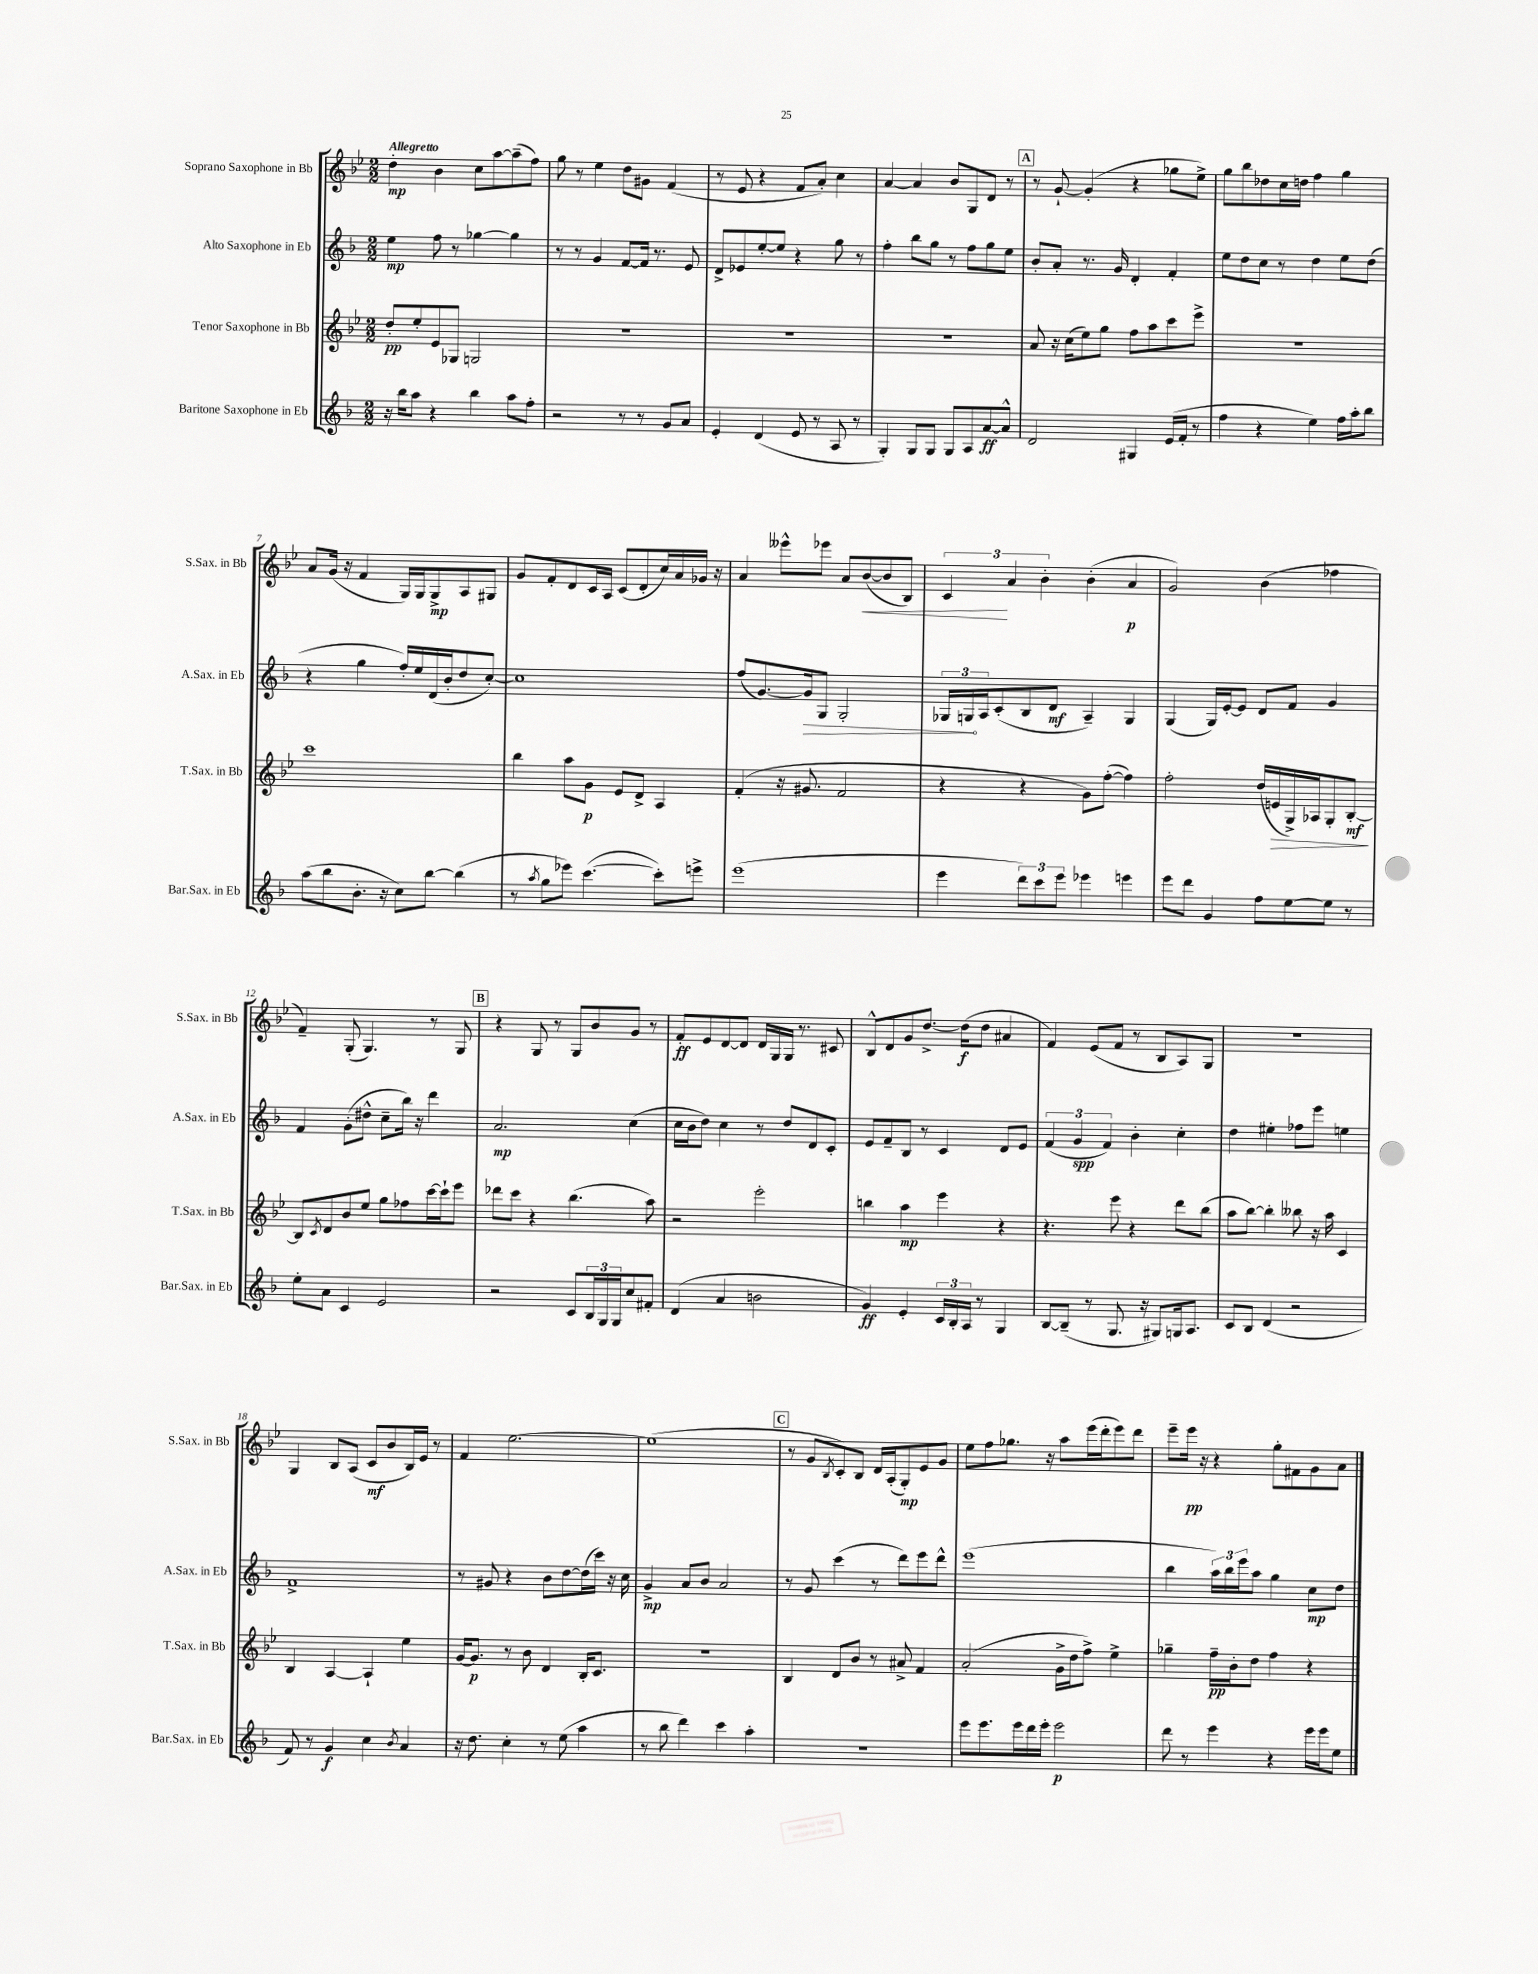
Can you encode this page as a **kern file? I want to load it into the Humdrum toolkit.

**kern	**kern	**kern	**kern
*staff4	*staff3	*staff2	*staff1
*clefG2	*clefG2	*clefG2	*clefG2
*k[b-]	*k[b-e-]	*k[b-]	*k[b-e-]
*M2/2	*M2/2	*M2/2	*M2/2
16r	8dd'	4ee	4dd'
16bb-	.	.	.
8aa	8ee-'	.	.
4r	8e-	8ff	4b-
.	8G-	8r	.
4bb-	2G	[4gg-	8cc
.	.	.	[8aa
8aa	.	4gg-]	(8aa~]
8ff'	.	.	8ff)
=	=	=	=
2r	1r	8r	8gg
.	.	8r	8r
.	.	4g	4ee-
8r	.	[8f	8dd
8r	.	16f]	8g#
.	.	8.r	.
8g	.	.	(4f
8a	.	8e	.
=	=	=	=
4e'	1r	8d^	8r
.	.	8e-	8e-
(4d	.	[8ee'	4r
.	.	8ee]	.
8e	.	4r	8f
8r	.	.	8a')
8A	.	8gg	4cc
8r	.	8r	.
=	=	=	=
4G')	1r	4ff'	[4a
8G	.	8bb-	4a]
8G	.	8gg	.
8G	.	8r	8b-
8A	.	8ff	8G
[8a	.	8gg	8d
8a^^]	.	8ee	8r
=	=	=	=
2d	8a	8b-'	8r
.	16r	8a'	[8g`
.	(16cc	.	.
.	8ee-)	8.r	(4g']
.	8gg	.	.
.	.	16g	.
4G#	8ff	4d'	4r
.	8aa	.	.
(16e	8ccc	4f'	8gg-
16f'	.	.	.
8r	8eee-^	.	8ee-^)
=	=	=	=
4ff	1r	8ee	8gg
.	.	8dd	8bb-
4r	.	8cc	8dd-
.	.	8r	16cc
.	.	.	16dd
4ee)	.	4dd	4ff
16ff	.	8ee	4gg
16aa'	.	.	.
8bb-	.	(8dd	.
=	=	=	=
(8aa	1ccc	4r	8a
8bb-	.	.	(16g
.	.	.	16r
8.b-'	.	4gg	4f
16r	.	.	.
8cc)	.	16ff')	16G)
.	.	16ee	16G
[8bb-	.	(16d	8G^
.	.	16b-'	.
(4bb-]	.	8dd	8A
.	.	[8cc')	8G#
=	=	=	=
8r	4bb-	1cc]	8g
8qaa	.	.	.
8gg	.	.	8f'
8eee-)	8aa	.	8d
([4.ccc	8g	.	16c
.	.	.	16A
.	8e-	.	(8c
.	8d^	.	8d'
8ccc'])	4A	.	16cc)
.	.	.	16a
8eee^	.	.	16g-
.	.	.	16r
=	=	=	=
(1eee	(4f'	(8ff	4a
.	.	[8.g)	.
.	16r	.	8eee--^^
.	8.g#	16g]	.
.	.	8G	8eee-
.	2f	2G'	8a
.	.	.	([8b-
.	.	.	8b-]
.	.	.	8B-)
=	=	=	=
4eee	4r	24G-	6c
.	.	24G	.
.	.	24A	.
.	.	(8c'	.
.	.	.	6a
12ddd)	4r	8B-	.
12ccc	.	.	6b-'
.	.	8d	.
12eee	.	.	.
4eee-	8g)	4A~)	(4b-'
.	([8ff'	.	.
4eee	4ff])	4G	4a
=	=	=	=
8eee	2ff'	(4G	2g)
8ddd	.	.	.
4g	.	16G)	.
.	.	[16e'	.
.	.	8e]	.
8ff	(16dd	8d	(4b-
.	16e	.	.
[8ee	16G^)	8f	.
.	16A-	.	.
8ee]	8G'	4g	4ff-
8r	[8B-'	.	.
=	=	=	=
8ee'	8B-]	4f	4f~)
.	8qc	.	.
8a	8d	.	.
4c	8b-	(8g'	(8G'
.	8ee-	8dd#^^	4.G)
2e	8gg	8cc~	.
.	8ff-	16bb-)	.
.	.	16r	.
.	[16ccc	4ddd	8r
.	16ccc`]	.	.
.	8eee-	.	8G
=	=	=	=
2r	8ddd-	2.a	4r
.	8ccc	.	.
.	4r	.	8G
.	.	.	8r
8c	(4.bb-	.	8G
24B-	.	.	8b-
24G	.	.	.
24G	.	.	.
8cc	.	(4cc	8g
8f#'	8aa)	.	8r
=	=	=	=
(4d	2r	16cc	8f'
.	.	16b-	.
.	.	8dd)	8e-
4a	.	4cc	[8d
.	.	.	8d]
2b	2eee-'	8r	16d
.	.	.	16G
.	.	8dd	16G
.	.	.	8.r
.	.	8d	.
.	.	8c'	8c#
=	=	=	=
4g)	4bb	8e	8B-^^
.	.	8f~	8d
4e'	4aa	8B-	8g
.	.	8r	[8.dd^
24c	4eee-	4c	.
24B-'	.	.	.
.	.	.	(16dd]
24A	.	.	.
8r	.	.	8dd
4G	4r	8d	4a#
.	.	8e	.
=	=	=	=
[8B-	4.r	(6f	4f)
(8B-~]	.	.	.
.	.	6g	.
8r	.	.	(8e-
.	.	6f)	.
8.G	8eee-	.	8f
.	4r	4b-'	8r
16r	.	.	.
8G#)	.	.	8B-
16G	8ddd	4cc'	8A)
8.A	.	.	.
.	(8bb-	.	8G
=	=	=	=
8c	8aa	4dd	1r
8B-	[8bb-)	.	.
(4d	4bb-']	4ee#'	.
2r	8bb--	8ff-	.
.	16r	8eee	.
.	16aa	.	.
.	4c	4ee	.
=	=	=	=
8f)	4B-	1f^	4G
8r	.	.	.
4g	[4A	.	8B-
.	.	.	(8A
4cc	4A`]	.	8c
.	.	.	8b-
8qb-	.	.	.
4a	4ee-	.	16B-)
.	.	.	16e-
.	.	.	8r
=	=	=	=
16r	[16g	8r	4f
8.dd	8.g]	.	.
.	.	8g#	.
4cc'	8r	4r	[2.ee-
.	8b-	.	.
8r	4d	8b-	.
(8ee	.	[8dd	.
4aa	16B-'	(16dd]	.
.	8.c	16ccc)	.
.	.	16r	.
.	.	16cc	.
=	=	=	=
8r	1r	4g^	(1ee-]
8bb-	.	.	.
4ddd)	.	8a	.
.	.	8b-	.
4ccc	.	2a	.
4aa'	.	.	.
=	=	=	=
1r	4B-	8r	8r
.	.	8g	8g
.	.	.	8qB-
.	8d	(4ccc	8c')
.	8b-	.	8B-
.	8r	8r	16d
.	.	.	(16A'
.	8a#^	8ddd)	8G')
.	4f	8eee	8e-
.	.	8ddd^^	8g
=	=	=	=
8eee	(2a'	(1eee	8ee-
8.eee	.	.	8ff
.	.	.	8.gg-
16eee	.	.	.
16ddd	.	.	.
16eee'	.	.	16r
2eee	16g^	.	8aa
.	16dd	.	.
.	8ff^)	.	(16eee-
.	.	.	16ddd'
.	4ee-^	.	8eee-)
.	.	.	8ddd
=	=	=	=
8ddd	4gg-~	4bb-	8eee-~
8r	.	.	16eee-
.	.	.	16r
4eee	16ff~	24aa)	4r
.	.	24bb-	.
.	16b-'	.	.
.	.	24eee	.
.	8dd	8aa	.
4r	4ff	4gg	8gg'
.	.	.	8f#
16eee	4r	8cc	8g
16eee	.	.	.
8ee	.	8dd	8a
==	==	==	==
*-	*-	*-	*-
